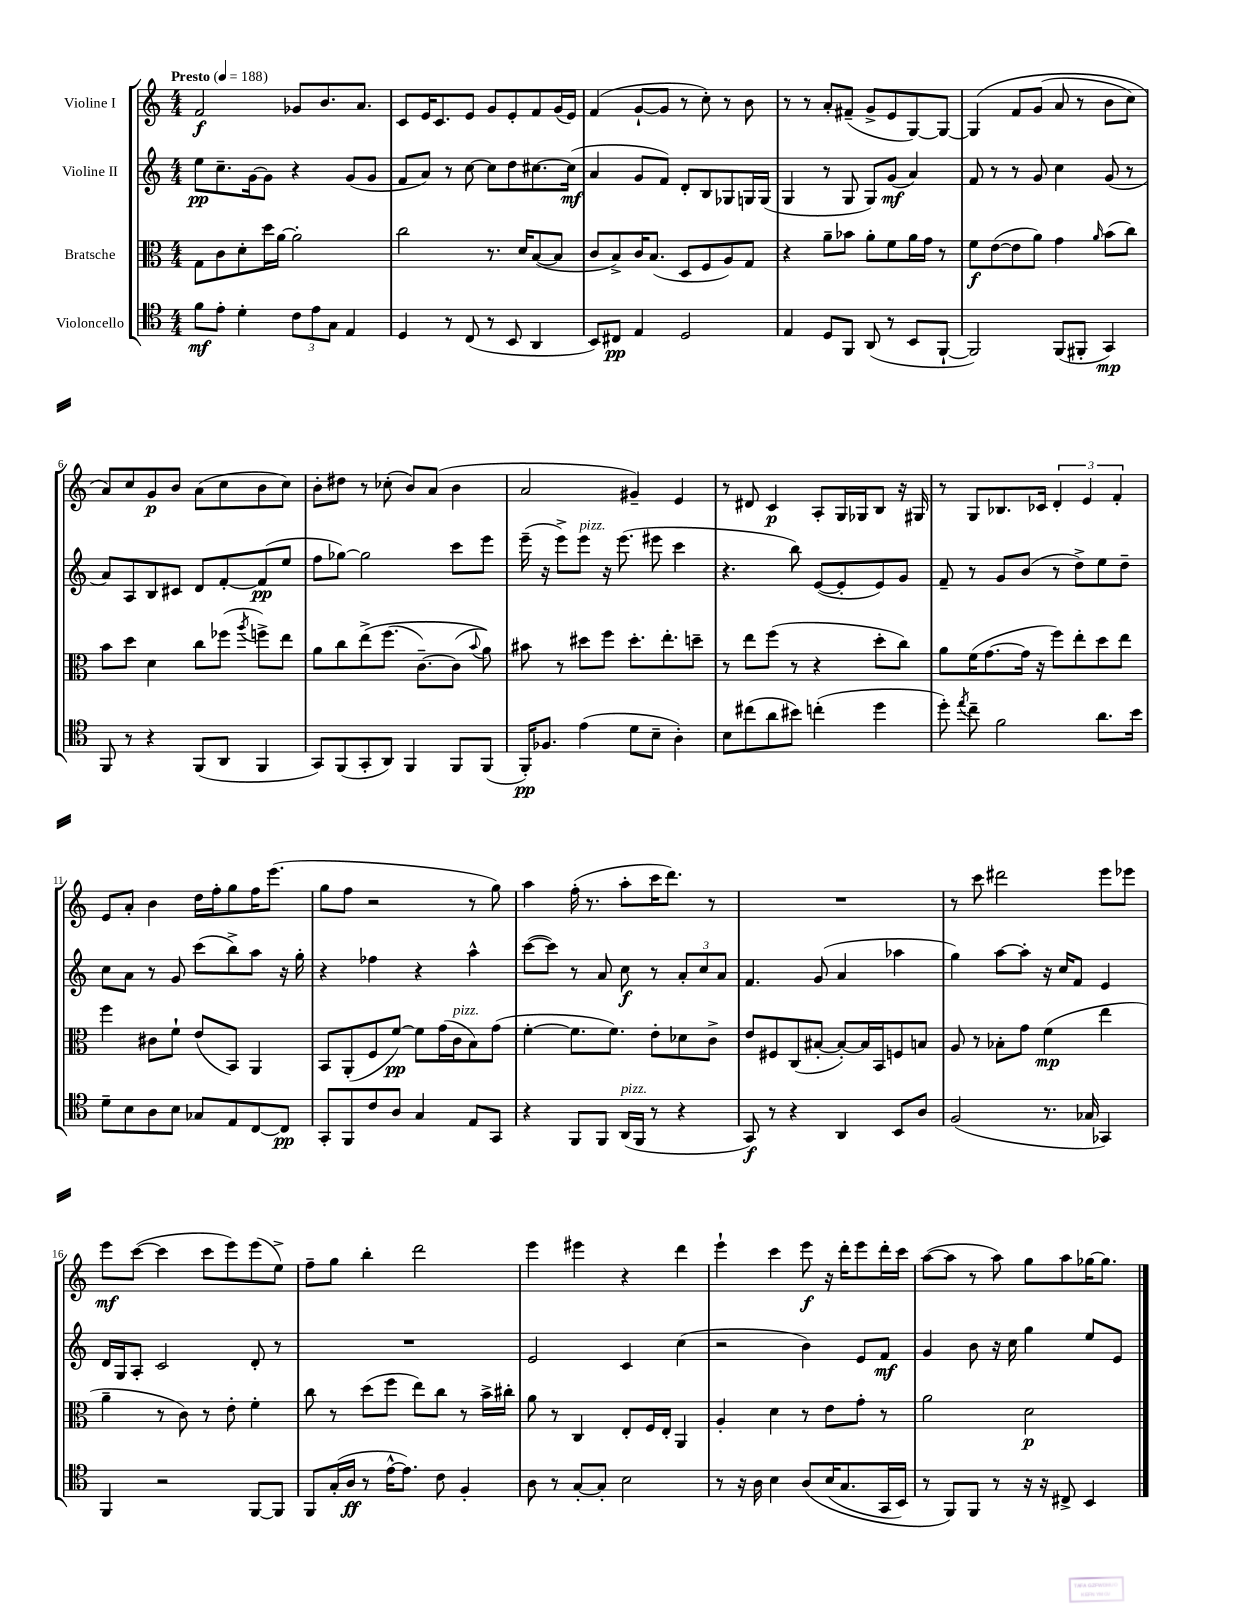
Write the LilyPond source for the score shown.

<<
\new StaffGroup <<
\new Staff = "s0" \with { instrumentName = "Violine I" } {
    \clef treble \key c \major \numericTimeSignature \time 4/4 \tempo "Presto" 4 = 188
    \autoBeamOff f'2\f ges'8[ b'8. a'8.] |
    c'8[ e'16 c'8. e'8] g'8[ e'8-. f'8 g'16( e'16]) |
    f'4( g'8[~-! g'8] r8 c''8-.) r8 b'8 |
    r8 r8 a'8[-. fis'8]--( g'8[-> e'8 g8~) g8]~ |
    g4\( f'8[ g'8]( a'8 r8 b'8[ c''8]) |
    a'8[\) c''8 g'8\p b'8] a'8[( c''8 b'8 c''8]) |
    b'8[-. dis''8] r8 ces''8-.( b'8[) a'8]( b'4 |
    a'2 gis'4--) e'4 |
    r8 dis'8 c'4\p a8[-. g16 ges16 b8] r16 gis16 |
    r8 g8[ bes8. ces'16] \tuplet 3/2 { d'4-. e'4 f'4-. } |
    e'8[ a'8]-. b'4 d''16[ f''16-. g''8 f''16 e'''8.]( |
    g''8[ f''8] r2 r8 g''8) |
    a''4 f''16-.( r8. a''8[-. c'''16 d'''8.]) r8 |
    R1 |
    r8 c'''8 dis'''2 e'''8[ ees'''8] |
    e'''8[\mf c'''8]~( c'''4 c'''8[ e'''8) e'''8( e''8]->) |
    f''8[-- g''8] b''4-. d'''2 |
    e'''4 eis'''4 r4 d'''4 |
    e'''4-! c'''4 e'''8\f r16 d'''16[-. e'''8 d'''16-. c'''16] |
    a''8[~( a''8] r8 a''8) g''8[ a''8 ges''16~ ges''8.] \bar "|." |
}
\new Staff = "s1" \with { instrumentName = "Violine II" } {
    \clef treble \key c \major \numericTimeSignature \time 4/4
    \autoBeamOff e''8[\pp c''8.-- g'16~ g'8] r4 g'8[( g'8] |
    f'8[ a'8]) r8 c''8~ c''8[ d''8 cis''8.~ cis''16]\mf( |
    a'4 g'8[ f'8]) d'8[-. b8 ges8 g16 g16]( |
    g4 r8 g8 g8[) g'8]\mf( a'4) |
    f'8 r8 r8 g'8 c''4 g'8( r8 |
    a'8[) a8 b8 cis'8] d'8[ f'8~-. f'8\pp( e''8] |
    f''8[ ges''8]~) ges''2 c'''8[ e'''8] |
    e'''16--( r16 e'''8[->) e'''8]^\markup { \italic "pizz." } r16 e'''8.( eis'''8 c'''4 |
    r4. b''8) e'8[~( e'8-. e'8) g'8] |
    f'8-- r8 g'8[ b'8]( r8 d''8[->) e''8 d''8]-- |
    c''8[ a'8] r8 g'8 c'''8[( b''8->) a''8] r16 g''16-. |
    r4 fes''4 r4 a''4-^ |
    c'''8[~( c'''8]) r8 a'8 c''8\f r8 \tuplet 3/2 { a'8[-. c''8 a'8] } |
    f'4. g'8( a'4 aes''4 |
    g''4) a''8[~ a''8]-. r16 c''16[ f'8] e'4 |
    d'16[ g16 a8]-. c'2 d'8-. r8 |
    R1 |
    e'2 c'4 c''4( |
    r2 b'4) e'8[ f'8]\mf |
    g'4 b'8 r16 c''16 g''4 e''8[ e'8] \bar "|." |
}
\new Staff = "s2" \with { instrumentName = "Bratsche" } {
    \clef alto \key c \major \numericTimeSignature \time 4/4
    \autoBeamOff g8[ c'8 d'8-. d''16 a'16]~ a'2-. |
    c''2 r8. d'16[ b8~( b8] |
    c'8[ b8->) c'16 b8.]( d8[ f8 a8) g8] |
    r4 a'8[-- bes'8] a'8[-. f'8 a'16 g'16] r8 |
    f'8[\f e'8~( e'8 a'8]) g'4 \grace { a'16 } b'8[( c''8]) |
    b'8[ d''8] d'4 c''8[ fes''8]( \acciaccatura { a''8 } f''8[->) e''8] |
    a'8[ c''8 e''8->\( f''8.]( c'8.[~--) c'8]( \appoggiatura { b'8 } a'8)\) |
    bis'8 r8 dis''8[ f''8] dis''8.[-. e''8.-. d''8]-- |
    r8 e''8[ f''8]( r8 r4 d''8[-. c''8]) |
    a'8[ f'16( g'8.~ g'16] r16 f''8[) e''8-. d''8 e''8] |
    f''4 cis'8[ f'8]-! e'8[( b,8]) a,4 |
    b,8[ a,8-.( f8 f'8]~\pp) f'8[ g'16( c'16^\markup { \italic "pizz." } b8) g'8]( |
    f'4~-. f'8.[ f'8.]) e'8[-. des'8 c'8]-> |
    e'8[ fis8 c8( bis8]~-. bis8[~-.) bis16 b,16 f8 b8] |
    a8 r8 bes8[-. g'8] f'4\mp( e''4 |
    a'4-- r8 c'8) r8 e'8-. f'4-. |
    c''8 r8 d''8[( f''8] e''8[) c''8] r8 b'16[-> cis''16]-. |
    a'8 r8 c4 e8[-. f16 e16]-. a,4 |
    a4-. d'4 r8 e'8[ g'8]-. r8 |
    a'2 d'2\p \bar "|." |
}
\new Staff = "s3" \with { instrumentName = "Violoncello" } {
    \clef tenor \key c \major \numericTimeSignature \time 4/4
    \autoBeamOff f'8[\mf e'8]-. d'4-. \tuplet 3/2 { c'8[ e'8 g8] } e4 |
    d4 r8 c8( r8 b,8 a,4 |
    b,8[) cis8]\pp e4 d2 |
    e4 d8[ f,8] a,8( r8 b,8[ f,8]~-! |
    f,2) f,8[( fis,8]-. g,4\mp) |
    f,8 r8 r4 f,8[( a,8] f,4 |
    g,8[) f,8( g,8-. a,8]) f,4 f,8[ f,8]( |
    f,16[-.\pp) fes8.] e'4( d'8[ b8]-- a4-.) |
    b8[ cis''8( a'8 bis'8]) c''4-.( d''4 |
    d''8-.) \acciaccatura { e''8 } c''8-- f'2 a'8.[ b'16] |
    d'8[-- b8 a8 b8] ges8[ e8 c8~ c8]\pp |
    g,8[-. f,8 c'8 a8] g4 e8[ g,8] |
    r4 f,8[ f,8] a,16[^\markup { \italic "pizz." }( f,16] r8 r4 |
    g,8\f) r8 r4 a,4 b,8[ a8] |
    f2( r8. ges16 ges,4) |
    f,4 r2 f,8[~ f,8] |
    f,8[ g16-.( a16]\ff r8 e'16[~-^ e'8.]) c'8 f4-. |
    a8 r8 g8[~-. g8]-. b2 |
    r8 r16 a16 b4 a8[\( b16( g8. g,16 b,16]) |
    r8 f,8[\) f,8] r8 r16 r16 cis8-> b,4 \bar "|." |
}
>>
>>
